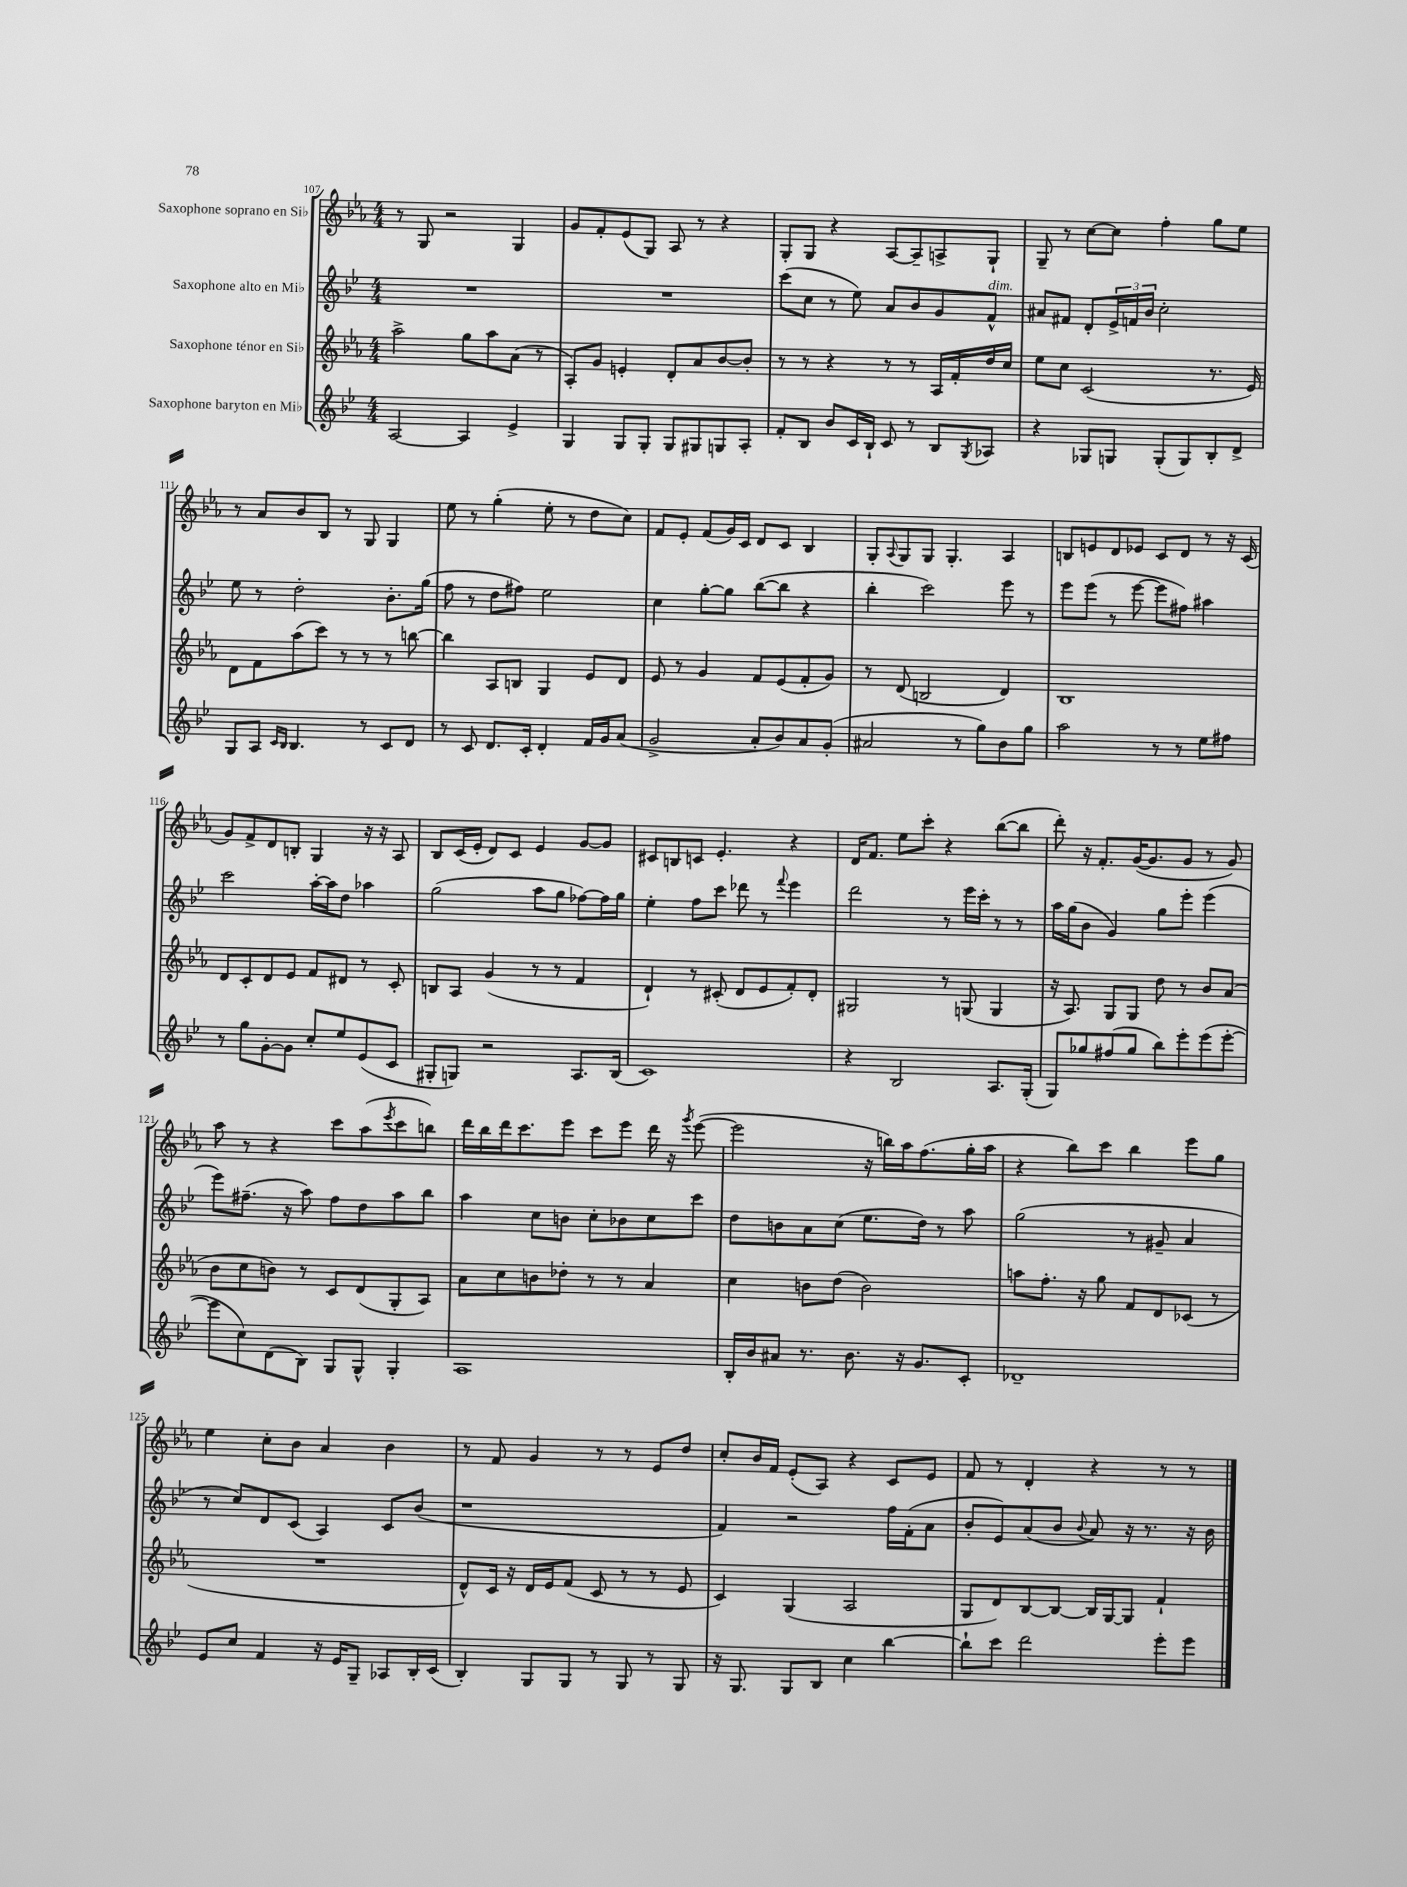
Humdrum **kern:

**kern	**kern	**kern	**kern
*part4	*part3	*part2	*part1
*staff4	*staff3	*staff2	*staff1
*I"Saxophone baryton en Mi♭	*I"Saxophone ténor en Si♭	*I"Saxophone alto en Mi♭	*I"Saxophone soprano en Si♭
*clefG2	*clefG2	*clefG2	*clefG2
*k[b-e-]	*k[b-e-a-]	*k[b-e-]	*k[b-e-a-]
*M4/4	*M4/4	*M4/4	*M4/4
=107	=107	=107	=107
[2A/	2aa-^\	1r	8r
.	.	.	8G/
.	.	.	2r
4A/]	8gg\L	.	.
.	8aa-\	.	.
4e-^/	(8a-\J	.	4G/
.	8r	.	.
=108	=108	=108	=108
4G/	8A-'/L)	1r	8g/L
.	8g/J	.	8f'/
8G/L	4en'/	.	(8e-/
8G'/J	.	.	8G/J)
8G/L	8d'/L	.	8A-/
8G#X/	8a-/	.	8r
8Gn/	[8b-/	.	4r
8A'/J	8b-'/J]	.	.
=109	=109	=109	=109
8f'/L	8r	(8ccc\L	8G'/L
8B-/J	8r	8cc\J	8G/J
8b-/L	4r	8r	4r
16c/L	.	8ee-\)	.
16B-`/JJ	.	.	.
8c/	8r	8a/L	[8A-/L
8r	8r	8b-/	8A-~/]
8B-/L	16A-/LL	8g/	8An^/
.	16f'/	.	.
8qG/	.	.	.
!	!	!LO:TX:a:i:t=dim.	!
8A-X/J	16dd/	8f^^/J	8G`/J
.	16cc/JJ	.	.
=110	=110	=110	=110
4r	8ee-\L	8a#X/L	8G~/
.	8cc\J	8f#X/J	8r
8G-X/L	(2c/	8d'/L	[8cc\L
8Gn/J	.	24e-^/L	8cc\J]
.	.	24fn/	.
.	.	24b-/JJ	.
(8G'/L	.	2cc'\	4ff'\
8G/)	.	.	.
8B-'/	8.r	.	8gg\L
8d^/J	.	.	8ee-\J
.	16e-/)	.	.
!!LO:LB:g=z
=111	=111	=111	=111
8G/L	8d\L	8ee-\	8r
8A/J	8f\	8r	8a-/L
16qqc/LL	.	.	.
16qqB-/JJ	.	.	.
4.B-/	(8aa-\	2dd'\	8b-/
.	8ccc\J)	.	8B-/J
.	8r	.	8r
8r	8r	.	8G/
8c/L	8r	8.b-'\L	4G/
8d/J	[8bbn\	.	.
.	.	(16gg\Jk	.
=112	=112	=112	=112
8r	4bb\]	8ff\	8ee-\
8c/	.	8r	8r
8.d/L	8A-/L	8dd\L	(4gg'\
.	8Bn/J	8ff#X\J)	.
16c'/Jk	.	.	.
4d'/	4G/	2ee-\	8ee-'\
.	.	.	8r
16f/LL	8e-/L	.	8dd\L
16g/J	.	.	.
(8a/J	8d/J	.	8cc\J)
=113	=113	=113	=113
2g^/	8e-/	4cc\	8f/L
.	8r	.	8e-'/J
.	4g/	[8gg'\L	(8f/L
.	.	8gg\J]	16g/L)
.	.	.	16c/JJ
8a'/L	8f/L	([8bb-\L	8d/L
8b-/)	(8e-/	8bb-\J]	8c/J
8a/	8f'/	4r	4B-/
(8g'/J	8g/J)	.	.
=114	=114	=114	=114
2a#X/	8r	4bb-'\	8G'/L
.	.	.	8qqA-/
.	(8d/	.	8G/
.	2Bn/	2ccc\)	8G/J
.	.	.	4.G'/
8r	.	.	.
8gg\L)	.	.	.
8b-\	4d/)	8eee-\	4A-/
8gg\J	.	8r	.
=115	=115	=115	=115
2aa\	1B-	8eee-\L	8Bn/L
.	.	(8eee-\J	8en/
.	.	8r	8d/
.	.	[8eee-\	8e-X/J
8r	.	8eee-\L]	8c/L
8r	.	8ff#X\J)	8d/J
8ee-\L	.	4aa#X\	8r
8ff#X\J	.	.	16r
.	.	.	(16c/
!!LO:LB:g=z
=116	=116	=116	=116
8r	8d/L	2ccc\	8g/L)
8gg\L	8c'/	.	8f^/
[8g'\	8d/	.	8d/
8g\J]	8e-/J	.	8Bn'/J
8cc'/L	8f/L	[16aa'\LL	4G/
.	.	16aa\J]	.
8ee-/	8d#X/J	8dd\J	.
(8e-/	8r	4aa-X\	16r
.	.	.	16r
8c/J	8c'/	.	8A-/
=117	=117	=117	=117
8G#X'/L	8Bn/L	(2gg\	8B-/L
8Gn/J)	8A-/J	.	(16c/L
.	.	.	16e-'/JJ
2r	(4g/	.	8d/L)
.	.	.	8c/J
.	8r	8aa\L	4e-/
.	8r	8gg\J	.
8.A/L	4f/	[8ff-X\L)	[8g/L
.	.	16ff-\L]	8g/J]
(16B-/Jk	.	16gg\JJ	.
=118	=118	=118	=118
1c)	4d`/)	4ee-'\	8c#X/L
.	.	.	8Bn/
.	8r	8ff\L	8cn/J
.	(8c#X'/	8ccc\J	4.e-'/
.	8d/L	8ddd-X\	.
.	8e-/	8r	.
.	.	8qqfff/	.
.	8f'/)	4eee-\	4r
.	8d'/J	.	.
=119	=119	=119	=119
4r	2G#X/	2ddd\	16d/KL
.	.	.	8.f/J
2B-/	.	.	8ee-\L
.	.	.	8ccc'\J
.	8r	8r	4r
.	(8Gn/	16eee-\LL	.
.	.	16ccc'\JJ	.
8.A/L	4G/	8r	([8bb-\L
.	.	8r	8bb-\J]
(16G'/Jk	.	.	.
=120	=120	=120	=120
8G/L)	16r	16aa\LL	8ddd'\)
.	8.A-/)	(16gg\J	.
8gg-X/	.	8b-\J	16r
.	.	.	8.f'/L
(8ff#X/	8G/L	4g/)	.
8gg-/J	8G/J	.	([16g/K
.	.	.	8.g/]
8bb-\L)	8dd\	8gg\L	.
8eee-'\	8r	8eee-'\J	8g/J
(8eee-\	8b-/L	(4eee-\	8r
[8eee-'\J	(8a-/J	.	8g/)
!!LO:LB:g=z
=121	=121	=121	=121
8eee-\L]	8b-\L	8eee-\L)	8aa-\
8cc\)	8cc\	(8.ff#X~\J	8r
(8d\	8bn\J)	.	4r
.	.	16r	.
8B-\J)	8r	8aa\)	.
8G/L	8c/L	8ff#\L	8ccc\L
8G^^/J	(8d/	8dd\	(8aa-\
.	.	.	8qeee-/
4G'/	8G'/	8aa\	8ccc\
.	8A-/J)	8bb-\J	8bbn\J)
=122	=122	=122	=122
1A	8a-\L	4aa\	16ddd\LL
.	.	.	16bb-\
.	8cc\	.	16ddd\J
.	.	.	8.ccc\
.	8bn\	8cc\L	.
.	8dd-X'\J	8bn\J	8eee-\J
.	8r	8cc'\L	8ccc\L
.	8r	8b-X\	8eee-\J
.	4a-/	8cc\	16ddd\
.	.	.	16r
.	.	.	8qggg/
.	.	8ccc\J	([8eee-\
=123	=123	=123	=123
16B-'/LL	4cc\	8dd\L	2eee-\]
16b-/J	.	.	.
8a#X/J	.	8bn\	.
8.r	8bn\L	8a\	.
.	(8dd\J	(8cc\J	.
8.b-\	.	.	.
.	2b\)	8.ee-\L	16r
.	.	.	16bbn\LL)
16r	.	.	16aa-\J
8.g/L	.	16dd\Jk)	(8.ff\
.	.	8r	.
8c'/J	.	8aa\	16gg'\L
.	.	.	16aa-\JJ
=124	=124	=124	=124
1d-X~	8aan\L	(2gg\	4r
.	8.ff'\J	.	.
.	.	.	8bb-\L)
.	16r	.	.
.	8gg\	.	8ccc\J
.	8f/L	8r	4bb-\
.	8d/	8g#X~/	.
.	(8c-X/J	4a/	8eee-\L
.	8r	.	8gg\J
!!LO:LB:g=z
=125	=125	=125	=125
8e-/L	1r	8r	4ee-\
8cc/J	.	8cc/L)	.
4f/	.	8d/	8cc'\L
.	.	(8c/J	8b-\J
16r	.	4A/)	4a-/
16e-/KL	.	.	.
8G~/J	.	.	.
8A-X/L	.	8c/L	4b-\
16B-'/L	.	(8b-/J	.
(16c/JJ	.	.	.
=126	=126	=126	=126
4B-'/)	8d^^/L)	1r	8r
.	16c/Jk	.	8f/
.	16r	.	.
8G/L	16d/LL	.	4g/
.	16e-/J	.	.
8G/J	(8f/J	.	.
8r	8c/	.	8r
8G/	8r	.	8r
8r	8r	.	8e-/L
8G/	8e-/	.	8dd/J
=127	=127	=127	=127
16r	4c/)	4f/)	8cc'/L
8.G/	.	.	.
.	.	.	16b-/L
.	.	.	16f/JJ
8G/L	(4G/	2r	(8e-'/L
8B-/J	.	.	8A-/J)
4cc\	2A-/	.	4r
[4bb-\	.	16ff\LL	8c/L
.	.	(16f'\J	.
.	.	8a\J	8e-/J
=128	=128	=128	=128
8bb-`\L]	8G/L	8b-'/L	8f/
8ccc\J	8d/)	8e-/)	8r
2ddd\	[8B-/	(8a/	4d'/
.	8B-/J_	8b-/J	.
.	.	8qqb-/	.
.	16B-/LL]	8a/)	4r
.	[16G/J	.	.
.	8G/J]	16r	.
.	.	8.r	.
8eee-'\L	4f`/	.	8r
8eee-\J	.	16r	8r
.	.	16b-\	.
==	==	==	==
*-	*-	*-	*-
